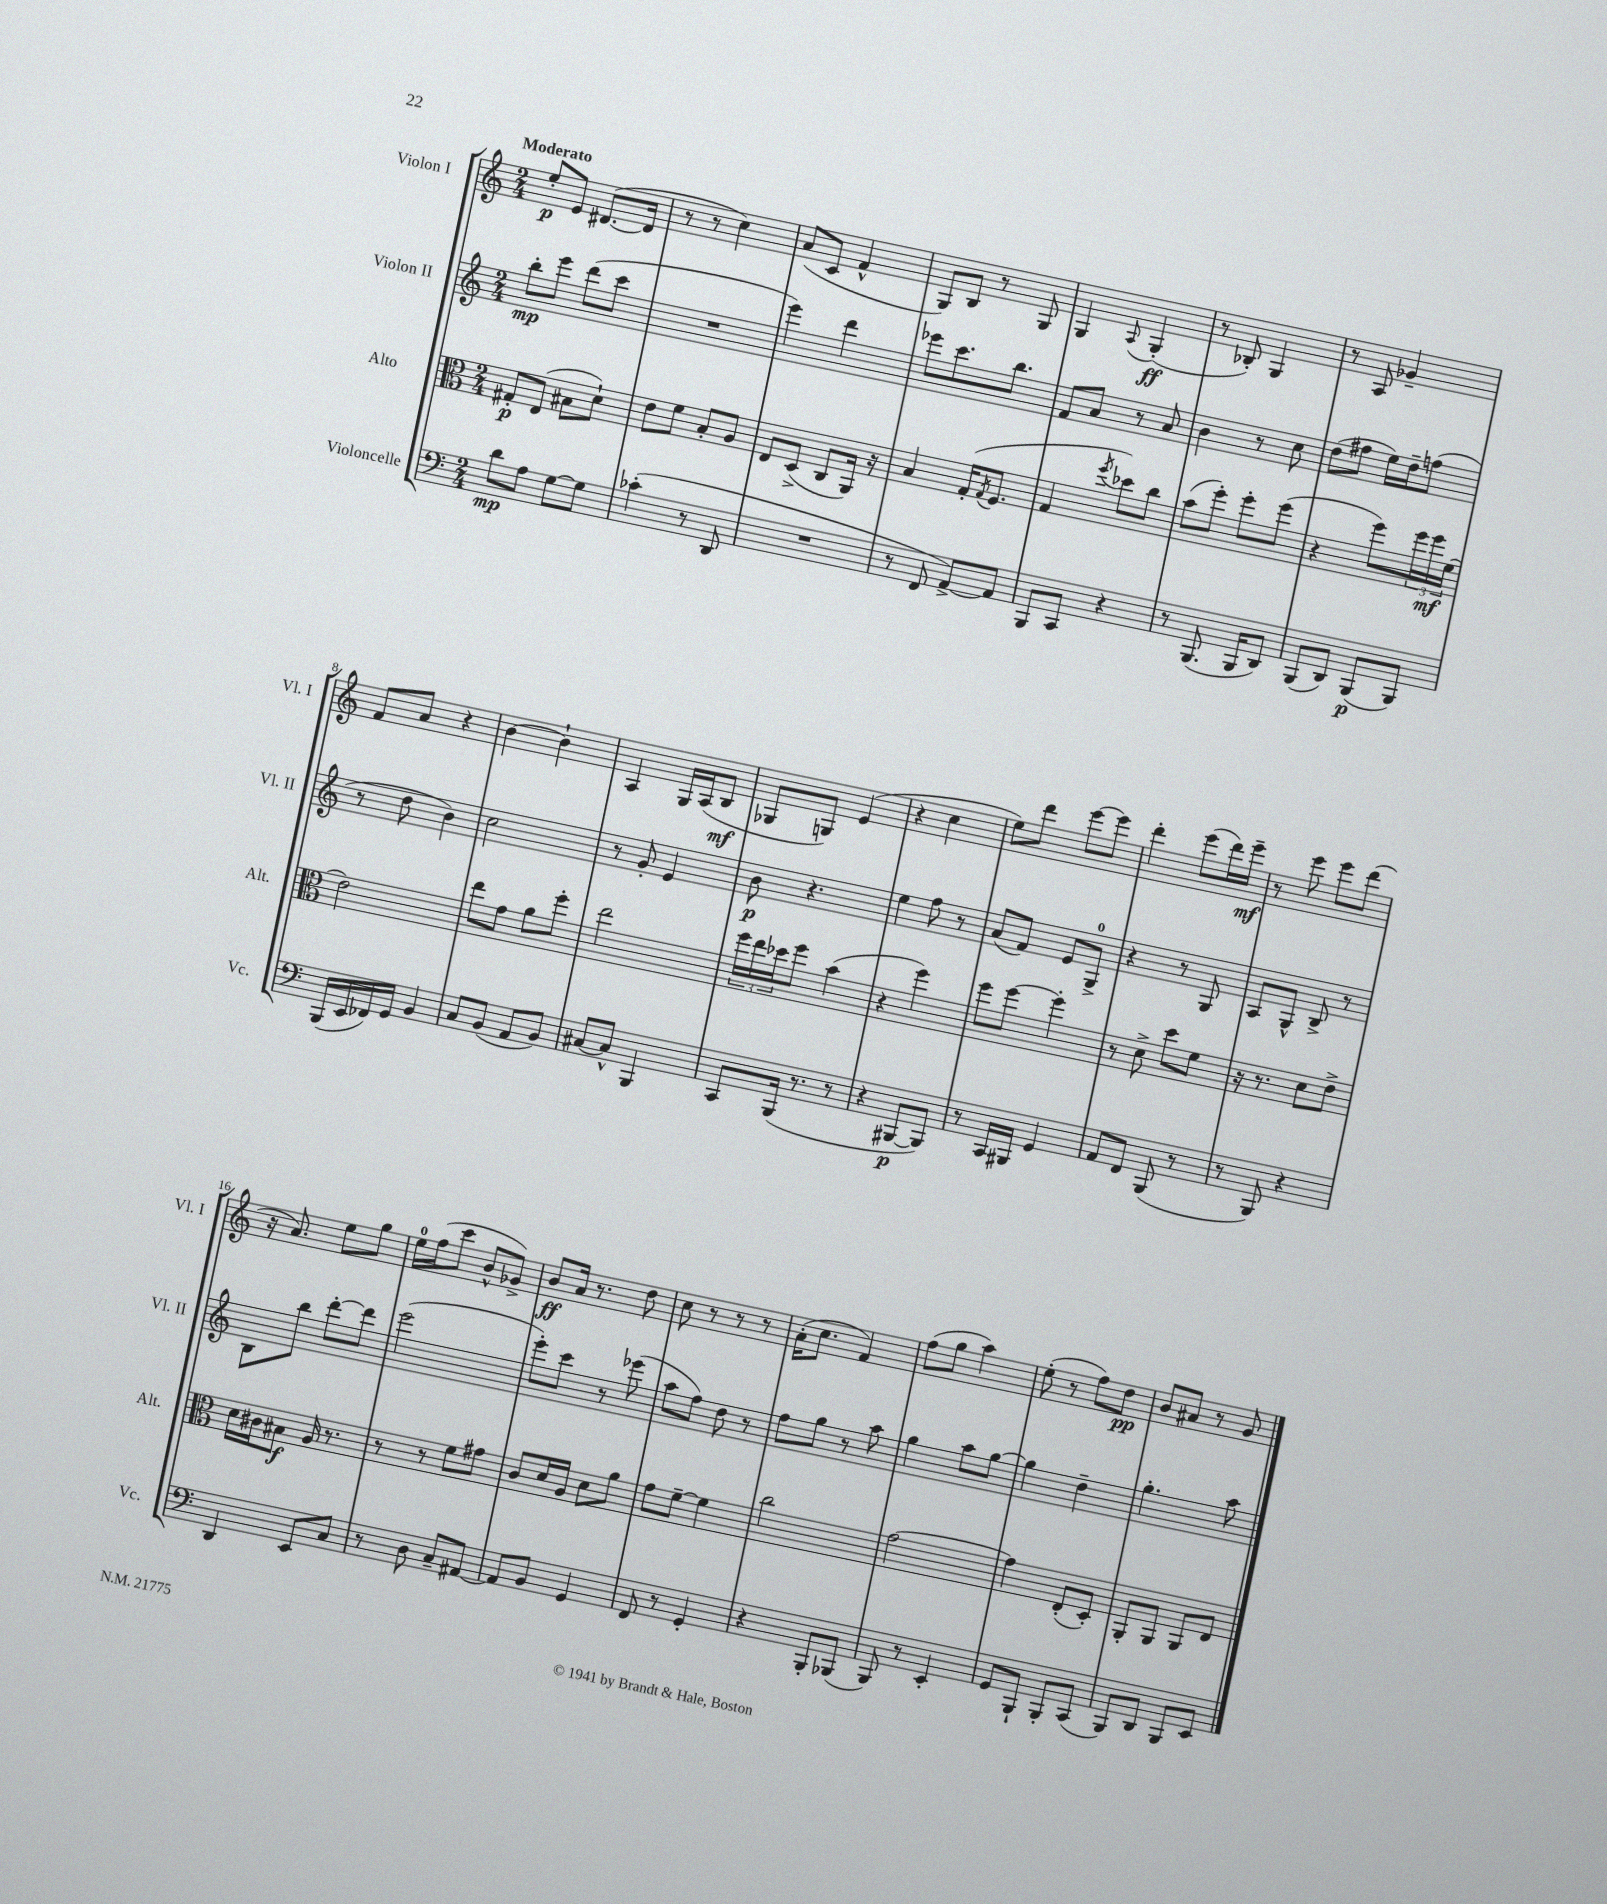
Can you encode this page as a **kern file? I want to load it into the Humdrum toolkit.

**kern	**kern	**kern	**kern
*staff4	*staff3	*staff2	*staff1
*clefF4	*clefC3	*clefG2	*clefG2
*k[]	*k[]	*k[]	*k[]
*M2/4	*M2/4	*M2/4	*M2/4
8d	8G#'	8bb'	8ee'
8A	(8E	8eee	8e
[8G	8B#	(8ddd	([8.d#
8G]	8d`)	8ccc	.
.	.	.	16d#]
=	=	=	=
(4c-'	8e	2r	8r
.	8f	.	8r
8r	8B'	.	4cc)
8DD	8A	.	.
=	=	=	=
2r	8E	4eee)	(8a
.	(8D^	.	8c
.	8C	4ddd	4f^^
.	16AA)	.	.
.	16r	.	.
=	=	=	=
8r	4B	8eee-	8G)
8FF	.	8.ccc	8B
[8AA^)	(16G'	.	8r
.	8qG	.	.
.	8.F	8.bb	.
8AA]	.	.	8G
=	=	=	=
8BBB	4G	8f	4G
8CC	.	8a	.
.	8qff	.	8qqA
4r	8dd-)	8r	(4G'
.	8cc	8a	.
=	=	=	=
8r	(8b	4b	8r
(8.BBB	8ff')	.	8B-')
.	8ff'	8r	4G
16BBB	.	.	.
8DD)	(8ff	8cc	.
=	=	=	=
(8BBB	4r	(8dd	8r
8DD)	.	8ff#	8A
(8BBB	8ff)	16ee)	4g-~
.	.	16dd~	.
8BBB)	24ff	(8ff	.
.	24ff	.	.
.	(24f	.	.
=	=	=	=
(16BBB	2e)	8r	8f
16EE	.	.	.
16FF-)	.	8dd	8a
16GG	.	.	.
4BB	.	4b)	4r
=	=	=	=
8C	8ee	2cc	[4b
(8BB	8g	.	.
8AA	8a	.	4b`]
8BB)	8ff'	.	.
=	=	=	=
[8C#	2ee	8r	4A
8C#^^]	.	8g'	.
4BBB	.	4e	16G
.	.	.	(16A
.	.	.	8B
=	=	=	=
8CC	24ff	8b	8G-
.	24ee	.	.
.	24dd-	.	.
(16BBB	8ff	4.r	8G)
8.r	.	.	.
.	(4b	.	(4e
8r	.	.	.
=	=	=	=
4r	4r	4ee	4r
[8BBB#	4ff)	8ff	4cc
8BBB#])	.	8r	.
=	=	=	=
8r	8ff	(8a	8ee)
16CC	[8ff	8f)	8ddd
16BBB#	.	.	.
4GG	4ff']	8e	[8eee
.	.	8G^	8eee]
=	=	=	=
8AA	8r	4r	4ddd'
8FF	8d^	.	.
(8BBB	8dd	8r	(8eee
8r	8f	8G	16ddd)
.	.	.	16eee~
=	=	=	=
8r	16r	8A	8r
.	8.r	.	.
8BBB)	.	8G^^	8eee
4r	8d	8B^	8eee
.	8e^	8r	(8ddd
=	=	=	=
4DD	16d	8B	16r
.	16c#	.	8.a)
.	8B#	8bb	.
8EE	16A	[8ddd'	8ee
.	8.r	.	.
8C	.	8ddd]	8gg
=	=	=	=
8r	8r	(2eee	16ee
.	.	.	(16ff
8D	8r	.	8ccc
8C~	8f	.	8b^^
[8AA#	8g#	.	8g-^)
=	=	=	=
8AA#]	8c	8eee')	8b
8BB	16d	8ccc	16a
.	16A	.	8.r
4GG	8d	8r	.
.	8a	(8eee-	8dd
=	=	=	=
8FF	8g	8aa	8cc
8r	[8f~	8ff)	8r
4GG'	4f]	8dd	8r
.	.	8r	8r
=	=	=	=
4r	2cc	8ff	(16a'
.	.	.	8.cc
.	.	8gg	.
8BBB'	.	8r	4f)
(8BBB-	.	8aa	.
=	=	=	=
8BBB)	[2g	4gg	(8ff
8r	.	.	8gg
4EE'	.	8aa	4aa)
.	.	[8gg	.
=	=	=	=
8GG	4g]	4gg]	(8ee'
8BBB`	.	.	8r
8BBB'	(8E'	4dd~	8ff)
(8CC	8D')	.	8dd
=	=	=	=
8BBB)	8AA'	4.gg'	8b
8DD	8AA	.	8a#
8BBB	8AA	.	8r
8EE	8E	8aa	8g
==	==	==	==
*-	*-	*-	*-
